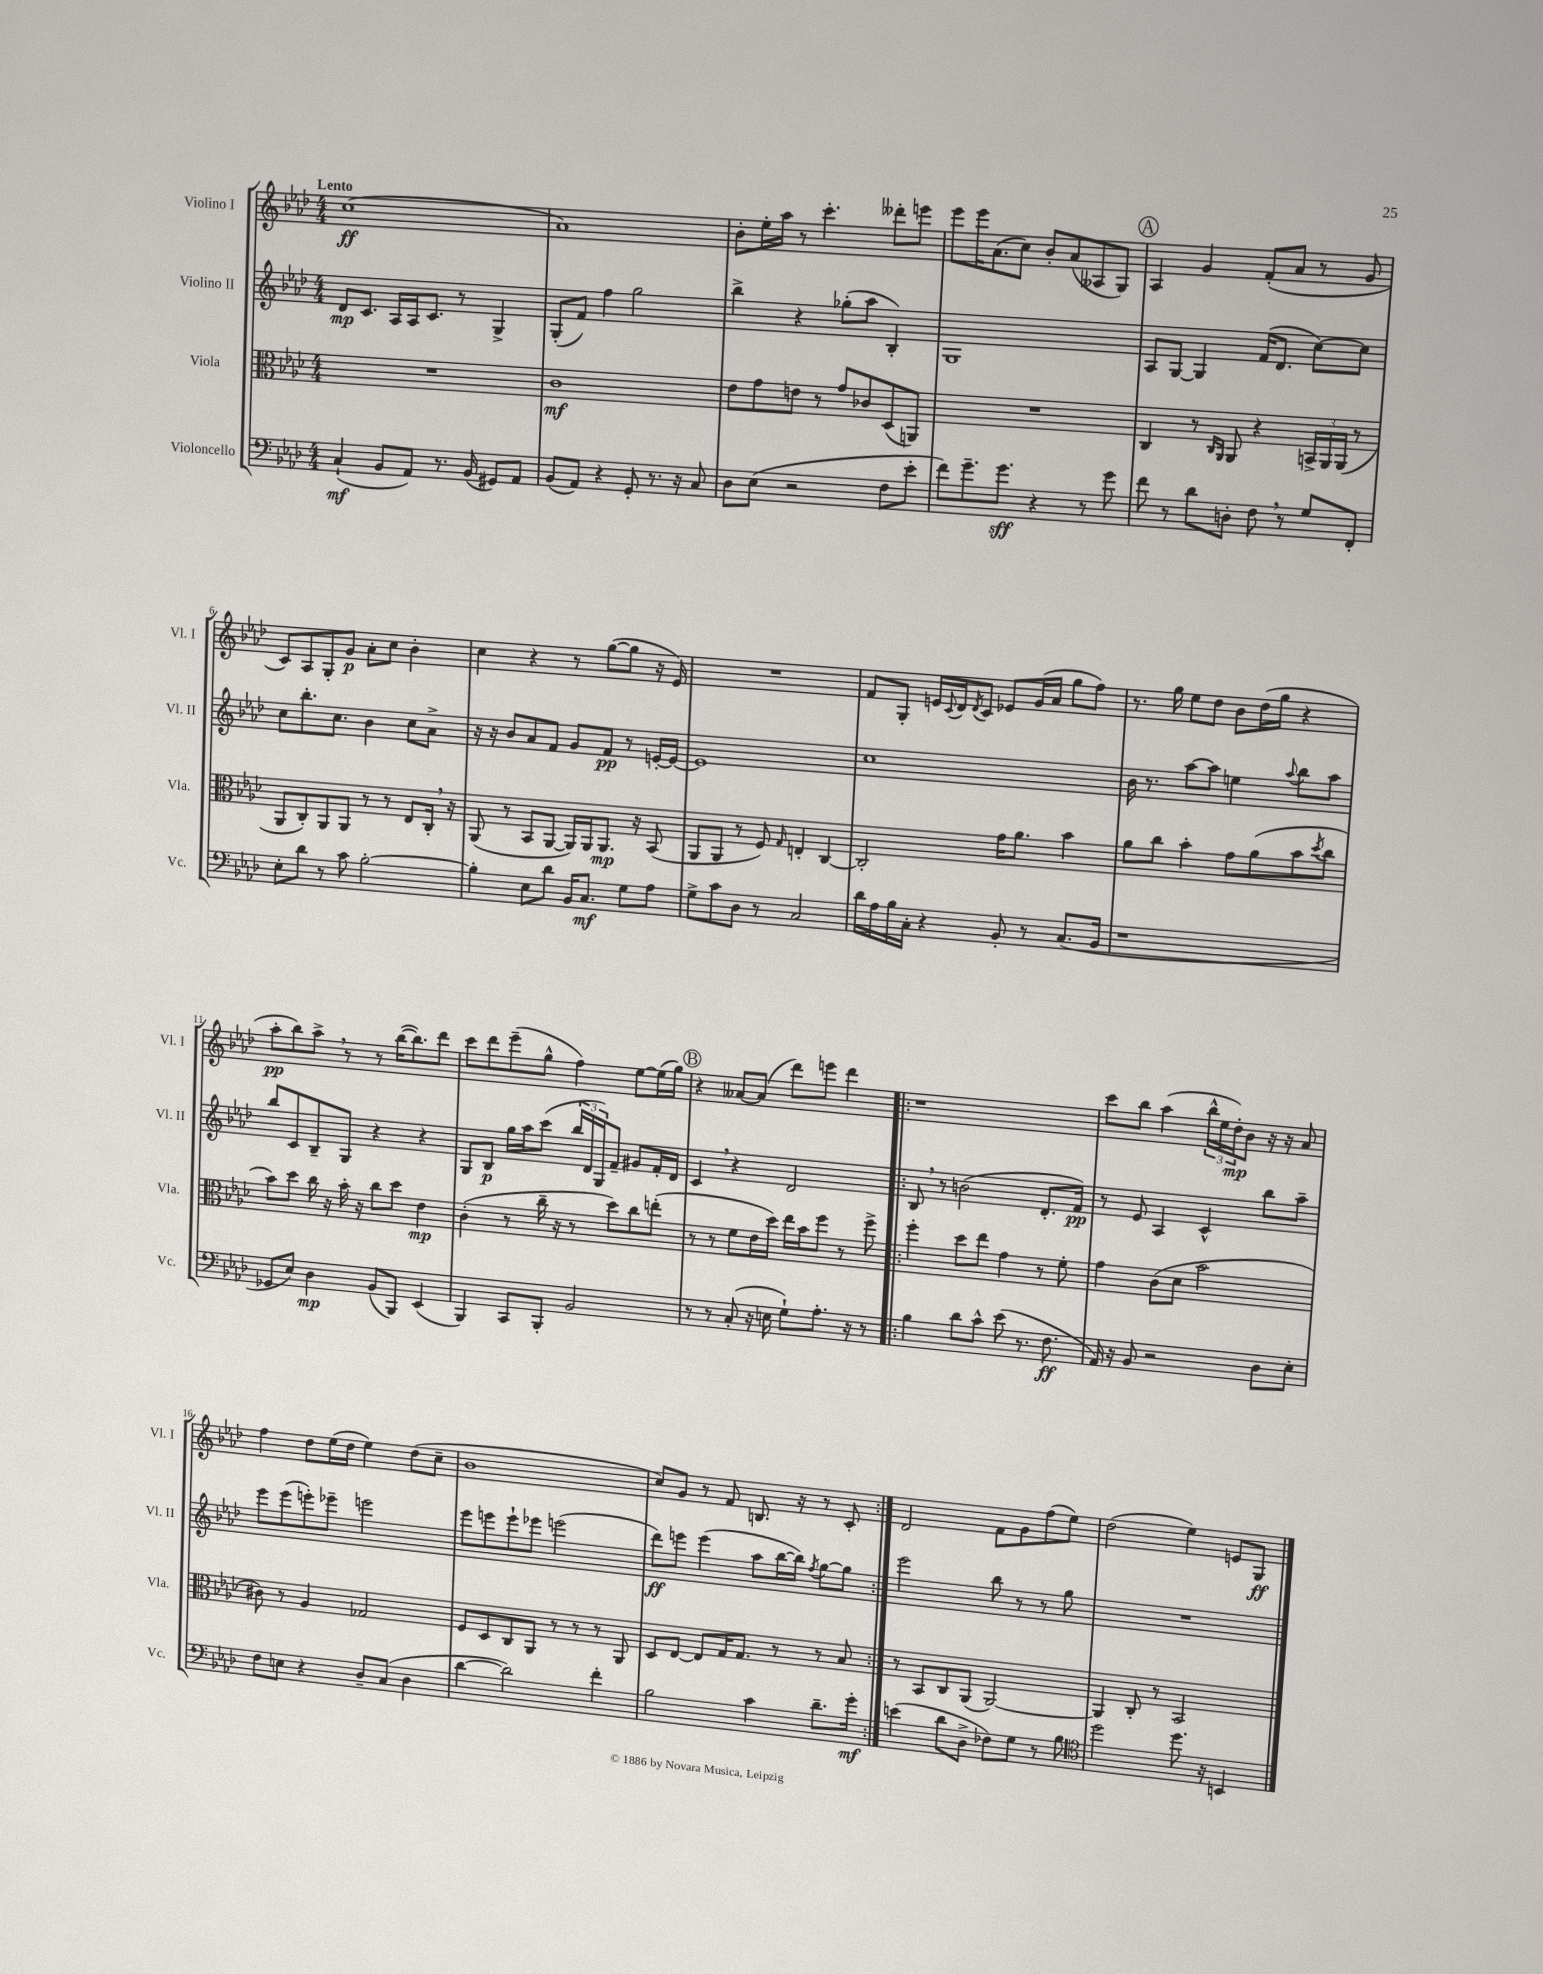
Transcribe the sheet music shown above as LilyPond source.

<<
\new StaffGroup <<
\new Staff = "s0" \with { instrumentName = "Violino I" shortInstrumentName = "Vl. I" } {
    \clef treble \key aes \major \numericTimeSignature \time 4/4 \tempo "Lento"
    c''1\ff( |
    aes'1) |
    bes'8-. ees''16-. aes''16 r8 c'''4.-. deses'''8-. e'''8 |
    ees'''8 ees'''16 aes'8.( c''8) bes'8-. aes'8( aeses8 g8) |
    \mark \markup { \circle "A" } aes4 g'4 f'8-.( aes'8 r8 g'8 |
    c'8) aes8 g8-. g'8\p aes'8-. c''8 bes'4-. |
    c''4 r4 r8 g''8~( g''8 r16 ees'16) |
    R1 |
    f'8 g8-. e'16 \appoggiatura { c'8 } des'16 \acciaccatura { des'8 } c'8 ees'8 g'16( aes'16 g''8 f''8) |
    r8. g''16 ees''8 des''8 bes'8 des''16( g''16 r4 |
    aes''8-.\pp bes''8) aes''8-> \breathe r8 r8 bes''16~( bes''8.) des'''8 |
    c'''8 des'''8 ees'''8--( g''8-^ f''4) ees''8~ ees''16( g''16) |
    \mark \markup { \circle "B" } r4 aeses'8~ aeses'8( des'''8) e'''8 des'''4 |
    \repeat volta 2 { r1 |
    c'''8 bes''8 aes''4( \tuplet 3/2 { bes''16-^ ees''16 des''16-.\mp) } bes'8 r16 r16 aes'8 |
    f''4 des''8 ees''16( des''16 ees''4) des''8( c''8-- |
    bes'1 |
    c''8) g'8 r8 f'8 b8. r16 r8 c'8-. | }
    des'2 f'8 g'8 f''8( ees''8) |
    des''2( ees''4) e'8 g8\ff \bar "|." |
}
\new Staff = "s1" \with { instrumentName = "Violino II" shortInstrumentName = "Vl. II" } {
    \clef treble \key aes \major \numericTimeSignature \time 4/4
    des'8\mp c'8. aes16 aes16 c'8. r8 g4-> |
    g8-.( f'8) f''4 g''2 |
    bes''4-> r4 ges''8-.( aes''8 bes4-.) |
    g1 |
    \mark \markup { \circle "A" } aes8 g8~ g4 f'16( des'8. c''8~) c''8 |
    c''8 bes''8.-. c''8. bes'4 c''8 aes'8-> |
    r16 r16 bes'8 aes'8 f'8 g'8 f'8\pp r8 e'16~-. e'16~ |
    e'1 |
    c''1 |
    bes'16 r8. aes''8~ aes''8 e''4 \appoggiatura { aes''8 } bes''8 aes''8 |
    bes''8 c'8 bes8-- g8 r4 r4 |
    g8 bes8\p g''16 aes''16 c'''8( \tuplet 3/2 { bes''16 des'16 g16) } f'8-- gis'8 f'16-. des'16 |
    \mark \markup { \circle "B" } c'4 \breathe r4 des'2 |
    \repeat volta 2 { bes8 \breathe r8 b'2( des'8.-. f'16\pp) |
    r8 ees'8 aes4 c'4-^ bes''8 aes''8-- |
    ees'''8 ees'''8( e'''8-.) ees'''8-- e'''2 |
    ees'''8 e'''8 e'''8-! ees'''8 e'''2( |
    des'''8\ff) e'''8 e'''4( aes''8 bes''16~ bes''16) \acciaccatura { f''8 } g''8~ g''8 | }
    ees'''2 bes''8 r8 r8 g''8 |
    R1 \bar "|." |
}
\new Staff = "s2" \with { instrumentName = "Viola" shortInstrumentName = "Vla." } {
    \clef alto \key aes \major \numericTimeSignature \time 4/4
    R1 |
    c'1\mf |
    ees'8 g'8 e'8 r8 g'8 ces'8 des8( a,8) |
    R1 |
    \mark \markup { \circle "A" } c4 r8 \grace { c16 aes,16 } aes,8 r4 \tuplet 3/2 { b,16-> aes,16 aes,16( } r8 |
    aes,8 c8-.) aes,8 aes,8 r8 r8 ees8 c16-. \breathe r16 |
    aes,8( r8 bes,8 aes,8~ aes,16) aes,16 aes,8.\mp r16 bes,8( |
    aes,8 aes,8 r8 f8) \grace { g16 } e4-. c4~ |
    c2-. g'16 aes'8. bes'4 |
    aes'8 c''8 bes'4-. g'8 aes'8( bes'8 \acciaccatura { des''8 } c''8 |
    bes'8) des''8 c''16 r16 bes'16-. r16 c''8 des''8 ees'4\mp |
    c'4-.( r8 c''16-- r16 r8 des''8) c''8 e''8-.( |
    \mark \markup { \circle "B" } r8 r8 f'8 ees'16 des''16) ees''16 bes'16 f''8 r8 f''8-> |
    \repeat volta 2 { f''4-. des''8 ees''8 g'4 r8 f'8-. |
    g'4 c'8( des'8 bes'2 |
    cis'8) r8 aes4 ges2 |
    f8 des8 c8 aes,8 r8 r8 r8 aes,8 |
    des8 ees8~ ees8 g16 g8. r8 r8 bes8 | }
    r8 bes,8 c8 aes,8( aes,2~) |
    aes,4 c8-. r8 bes,2 \bar "|." |
}
\new Staff = "s3" \with { instrumentName = "Violoncello" shortInstrumentName = "Vc." } {
    \clef bass \key aes \major \numericTimeSignature \time 4/4
    c4-!\mf( bes,8 aes,8) r8. bes,16( gis,8) aes,8 |
    bes,8( aes,8) r4 g,8-. r8. r16 c8 |
    des8 ees8( r2 f8 ees'8-. |
    f'8) g'8.-- g'8.\sff r4 r8 g'8 |
    \mark \markup { \circle "A" } f'8 r8 des'8 d8-. f8 \breathe r8 g8 f,8-. |
    ees8-. des'8 r8 c'8 bes2~-. |
    bes4-. ees8 des'8 bes,16 c8.\mf g8 aes8 |
    g8-> c'8 des8 r8 c2 |
    des'16 aes16 bes16 c16-. r4 bes,8-. r8 c8.( bes,16 |
    r1 |
    ges,8 ees8) des4\mp bes,8( bes,,8) ees,4( |
    bes,,4) c,8 bes,,8-. bes,2 |
    \mark \markup { \circle "B" } r8 r8 c8-.( r16 e16 g8-!) aes8.-. r16 r8 |
    \repeat volta 2 { bes4 des'8 c'8-^ ees'8( r8. f8.\ff |
    aes,16) r16 bes,8 r2 des8 ees8-. |
    f8 e8 r4 des8-- c8( des4 |
    des'4~ des'2) f'4-. |
    bes2 c'4 des'8.-- g'16-.\mf | }
    e'4( des'8 des8-> fes8) g8 r8 bes8 |
    \clef tenor des''2 des''8. r16 b,4 \bar "|." |
}
>>
>>
